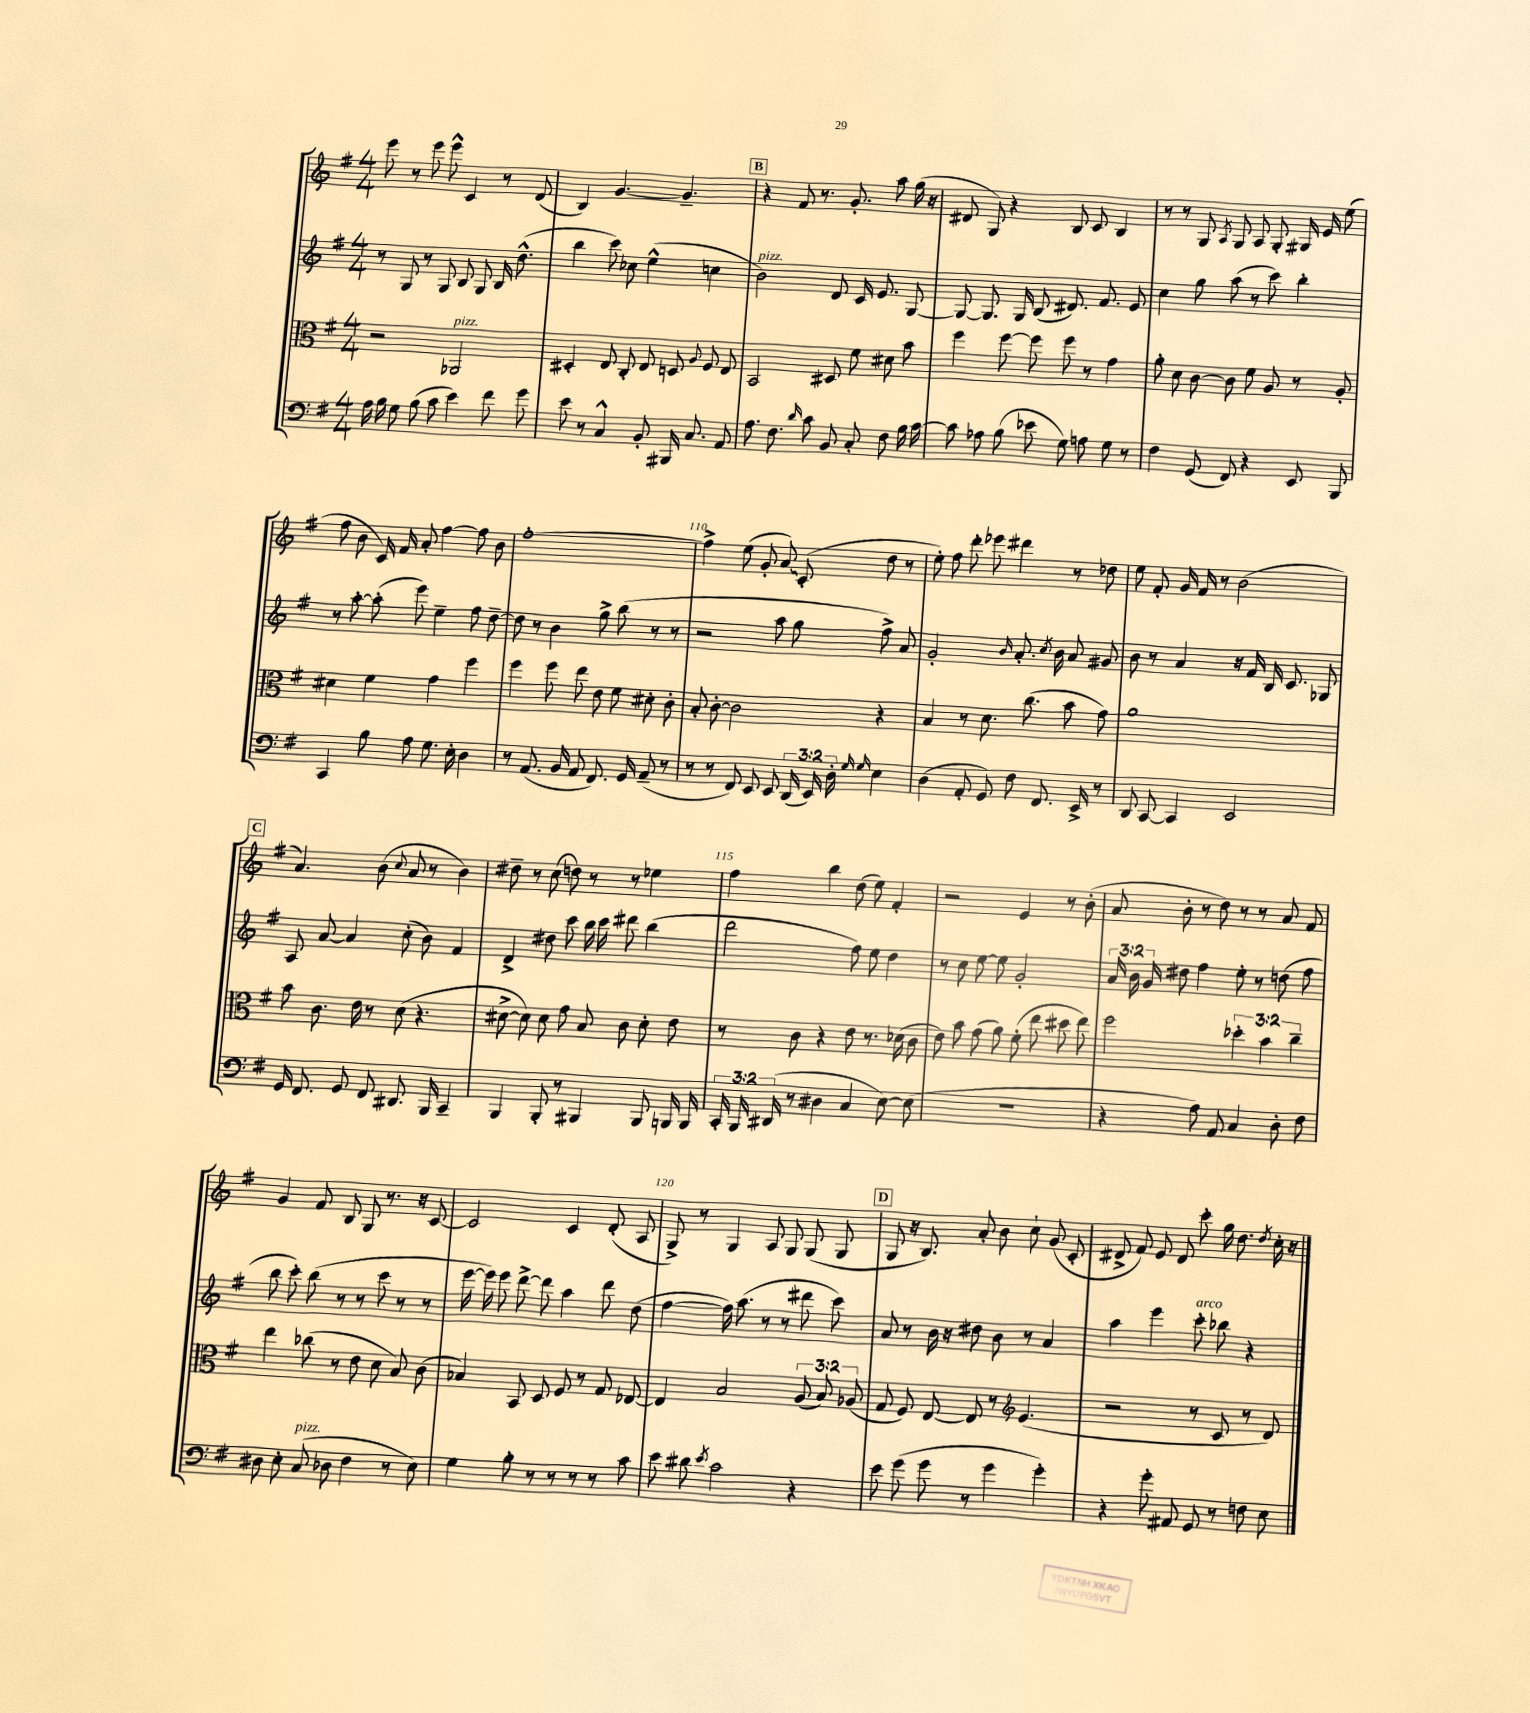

**kern	**kern	**kern	**kern
*staff4	*staff3	*staff2	*staff1
*clefF4	*clefC3	*clefG2	*clefG2
*k[f#]	*k[f#]	*k[f#]	*k[f#]
*M4/4	*M4/4	*M4/4	*M4/4
16A\	2r	8r	8eee\
16B\	.	.	.
8G\	.	8G/	8r
(8B\	.	8r	8eee\
8c\	.	8G/	8eee^^\
4e\)	2AA-/	8B/	4c/
.	.	8G/	.
8f#\	.	16B/	8r
.	.	(8.dd^^\	.
8g\	.	.	(8d/
=	=	=	=
8e\	4D#'/	4bb\	4B/)
8r	.	.	.
4C^^/	8E/	8ccc\)	[4.g/
.	8C'/	8cc-\	.
8BB'/	8E/	(4ee^^\	.
16BBB#/	8D/	.	4.g~/]
8.C/	.	.	.
.	8qqA/	.	.
.	8F#/	4cc\	.
8AA/	8E/	.	.
=	=	=	=
8.A\	2BB/	2b\)	4r
8.F#\	.	.	.
.	.	.	8f#/
16qqd/	.	.	.
8c\	.	.	8.r
8BB/	8D#/	8d/	.
.	.	.	8.g'/
8C'/	8f#\	16c/	.
.	.	8.e/	.
8F#\	8d#\	.	8aa\
16B\	8b\	[8G/	(16gg\
[16c\	.	.	16r
=	=	=	=
8c\]	4ff#\	8G/_	8d#/
8A-\	.	8.G/]	8G/)
(8B\	[8ff#\	.	4r
.	.	16G/	.
8e-\	8ff#\]	(8B/	.
8G\)	8ff#\	8.d#/)	8B/
8A\	8r	.	8c/
.	.	8.f#/	.
8G\	4g\	.	4B/
8r	.	8e/	.
=	=	=	=
4F#\	8a'\	4cc\	8r
.	8d\	.	8r
(8GG/	[8c\	8gg\	8G/
.	.	.	8qA/
8FF#/)	8c\]	(8aa\	8G/
4r	8f#\	8r	8A/
.	8A/	8ccc\)	8G'/
8EE/	8r	4bb'\	16G#/
.	.	.	16e/
8BBB/	8A'/	.	(8ee\
=	=	=	=
4CC/	4d#\	8r	8ff#\
.	.	[8aa'\	8b\
8B\	4f#\	(8aa'\]	16c/)
.	.	.	16f#/
8A\	.	8eee\)	8a'/
8.G\	4g\	4ee~\	[4ff#\
16E'\	.	.	.
4D\	4ff#\	8ff#\	8ff#\]
.	.	[8dd~\	8b\
=	=	=	=
8r	4ff#\	8dd\]	[1ff#'
(8.AA/	.	8r	.
.	8ff#\	4b\	.
16BB/	.	.	.
8AA/	8ee\	.	.
8.FF#/)	8e\	8gg^\	.
.	8f#\	(8bb\	.
16GG/	.	.	.
(8AA~/	8d#'\	8r	.
8r	8c'\	8r	.
=	=	=	=
8r	8B'/	2r	4ff#^\]
8r	[8c'\	.	.
8FF#/)	2c\]	.	(8ee\
8EE/	.	.	8g'/
8EE/	.	8aa\	8a/)
(24DD/	.	8gg\	(8c'/
24EE/)	.	.	.
24D'\	.	.	.
16qqG/	.	.	.
16qqG/	.	.	.
4E\	4r	8ff#^\)	8dd\
.	.	8a/	8r
=	=	=	=
(4D\	4B/	2g'/	8ee'\)
.	.	.	8ff#\
8AA'/	8r	.	8ddd'\
8GG/)	8.d\	.	8eee-\
.	.	16qqb/	.
8F#\	.	8.a'/	4ddd#\
.	(8.cc\	.	.
8.FF#/	.	.	.
.	.	8qcc/	.
.	.	16b\	.
.	8b\	8a/	8r
16EE^/	.	.	.
8r	8g\)	8g#/	8dd-\
=	=	=	=
8DD/	1a	8b\	8ee\
[8CC/	.	8r	8f#'/
4CC/]	.	4a/	16g/
.	.	.	16f#/
.	.	.	8r
2EE/	.	16r	(2b\
.	.	16f#/	.
.	.	16B/	.
.	.	8.c/	.
.	.	8G-/	.
=	=	=	=
16GG/	8b\	8A/	4.a/)
8.FF#/	.	.	.
.	8.c\	[8a/	.
8GG/	.	4a/]	.
.	16e\	.	.
8FF#/	8r	.	(8b\
.	.	.	8qqcc/
8.DD#/	(8d\	(8cc'\	8a/
.	4.r	8b\)	8r
16BBB/	.	.	.
4CC~/	.	4f#/	4b\)
=	=	=	=
4BBB/	[8d#^\	4d^/	8dd#~\
.	8d#\])	.	8r
8BBB'/	8d#\	8dd#\	(8cc\
8r	8g\	8ccc\	8dd\)
4BBB#/	8B/	16bb\	8r
.	.	16ccc\	.
.	8c\	8ddd#\	8r
8BBB#/	8d#'\	(4bb\	4ee-\
16BBB/	8e\	.	.
16BBB/	.	.	.
=	=	=	=
24CC'/	8r	2ddd\	4ff#\
24BBB/	.	.	.
(24DD#/	.	.	.
8r	8c\	.	.
4D#\	4r	.	4bb\
4C/	8e\	8ff#\)	(8dd\
.	8.r	8ee\	8ee\)
[8E\)	.	4dd\	4f#'/
.	(16d-\	.	.
(8E\]	8c\	.	.
=	=	=	=
1r	8e\)	8r	2r
.	8b\	8cc\	.
.	(8g\	[8ee\	.
.	8a\)	8ee\]	.
.	(8f#'\	2g'/	4e/
.	8ee\	.	.
.	8dd#\	.	8r
.	8ee\)	.	(8b'\
=	=	=	=
4r	2ff#\	24a/	8a/
.	.	24b\	.
.	.	24g/	.
.	.	8dd#\	8b'\
8A\)	.	4ff#\	8r
8AA/	.	.	8dd\)
4C/	6dd-'\	8ee'\	8r
.	.	8r	8r
.	6b\	.	.
8D'\	.	(8dd\	8a/
.	6cc~\	.	.
8F#\	.	8ff#\	8f#/
=	=	=	=
8D#\	4ee\	8bb\	4g/
8E'\	.	8ccc'\)	.
(8C/	(8cc-\	(8bb\	8f#/
8D-\	8r	8r	8B/
4F#\	8e\	8r	8G/
.	8d\	8ccc\	8.r
8r	8B/)	8r	.
.	.	.	16r
8E\)	(8c\	8r	[8c/
=	=	=	=
4G\	4B-/)	[16eee\	2c/]
.	.	16eee\])	.
.	.	8eee\	.
8B'\	8BB/	[8ddd^\	.
8r	8D/	8ddd\]	.
8r	8F#/	4aa\	4c/
8r	8r	.	.
8r	8G/	8ddd\	(8d'/
8c\	[8E-/	(8dd\	8A/
=	=	=	=
8e\	4E-/]	[4ff#\	8G^/)
8d#\	.	.	8r
8qe/	.	.	.
2c\	2B/	16ff#\])	4G/
.	.	(8.aa\	.
.	.	8r	8A/
.	.	8r	8G/
4r	(12A/	8ddd#\	(8G/
.	12B/)	.	.
.	.	8ccc\)	8G/
.	(12A-/	.	.
=	=	=	=
8e\	8G/	8a/	8G/
(8g\	8F#/)	8r	16r
.	.	.	8.B/)
8g\	[8E/	16b\	.
.	.	16r	.
8r	8E/]	8dd#\	8a'/
4g\	8r	8b\	8b\
*	*clefG2	*	*
.	(4.e/	8r	8cc`\
4g'\)	.	4a/	(8g/
.	.	.	8c'/
=	=	=	=
4r	2r	4aa\	8d#^/
.	.	.	8f#/)
8g'\	.	4eee\	8e/
8AA#/	.	.	8d#/
8GG/	8r	8ccc'\	8ccc'\
8r	8c/	8bb-\	16gg\
.	.	.	8.dd\
8F\	8r	4r	.
.	.	.	8qdd/
8E\	8d/)	.	16cc'\
.	.	.	16r
==	==	==	==
*-	*-	*-	*-
